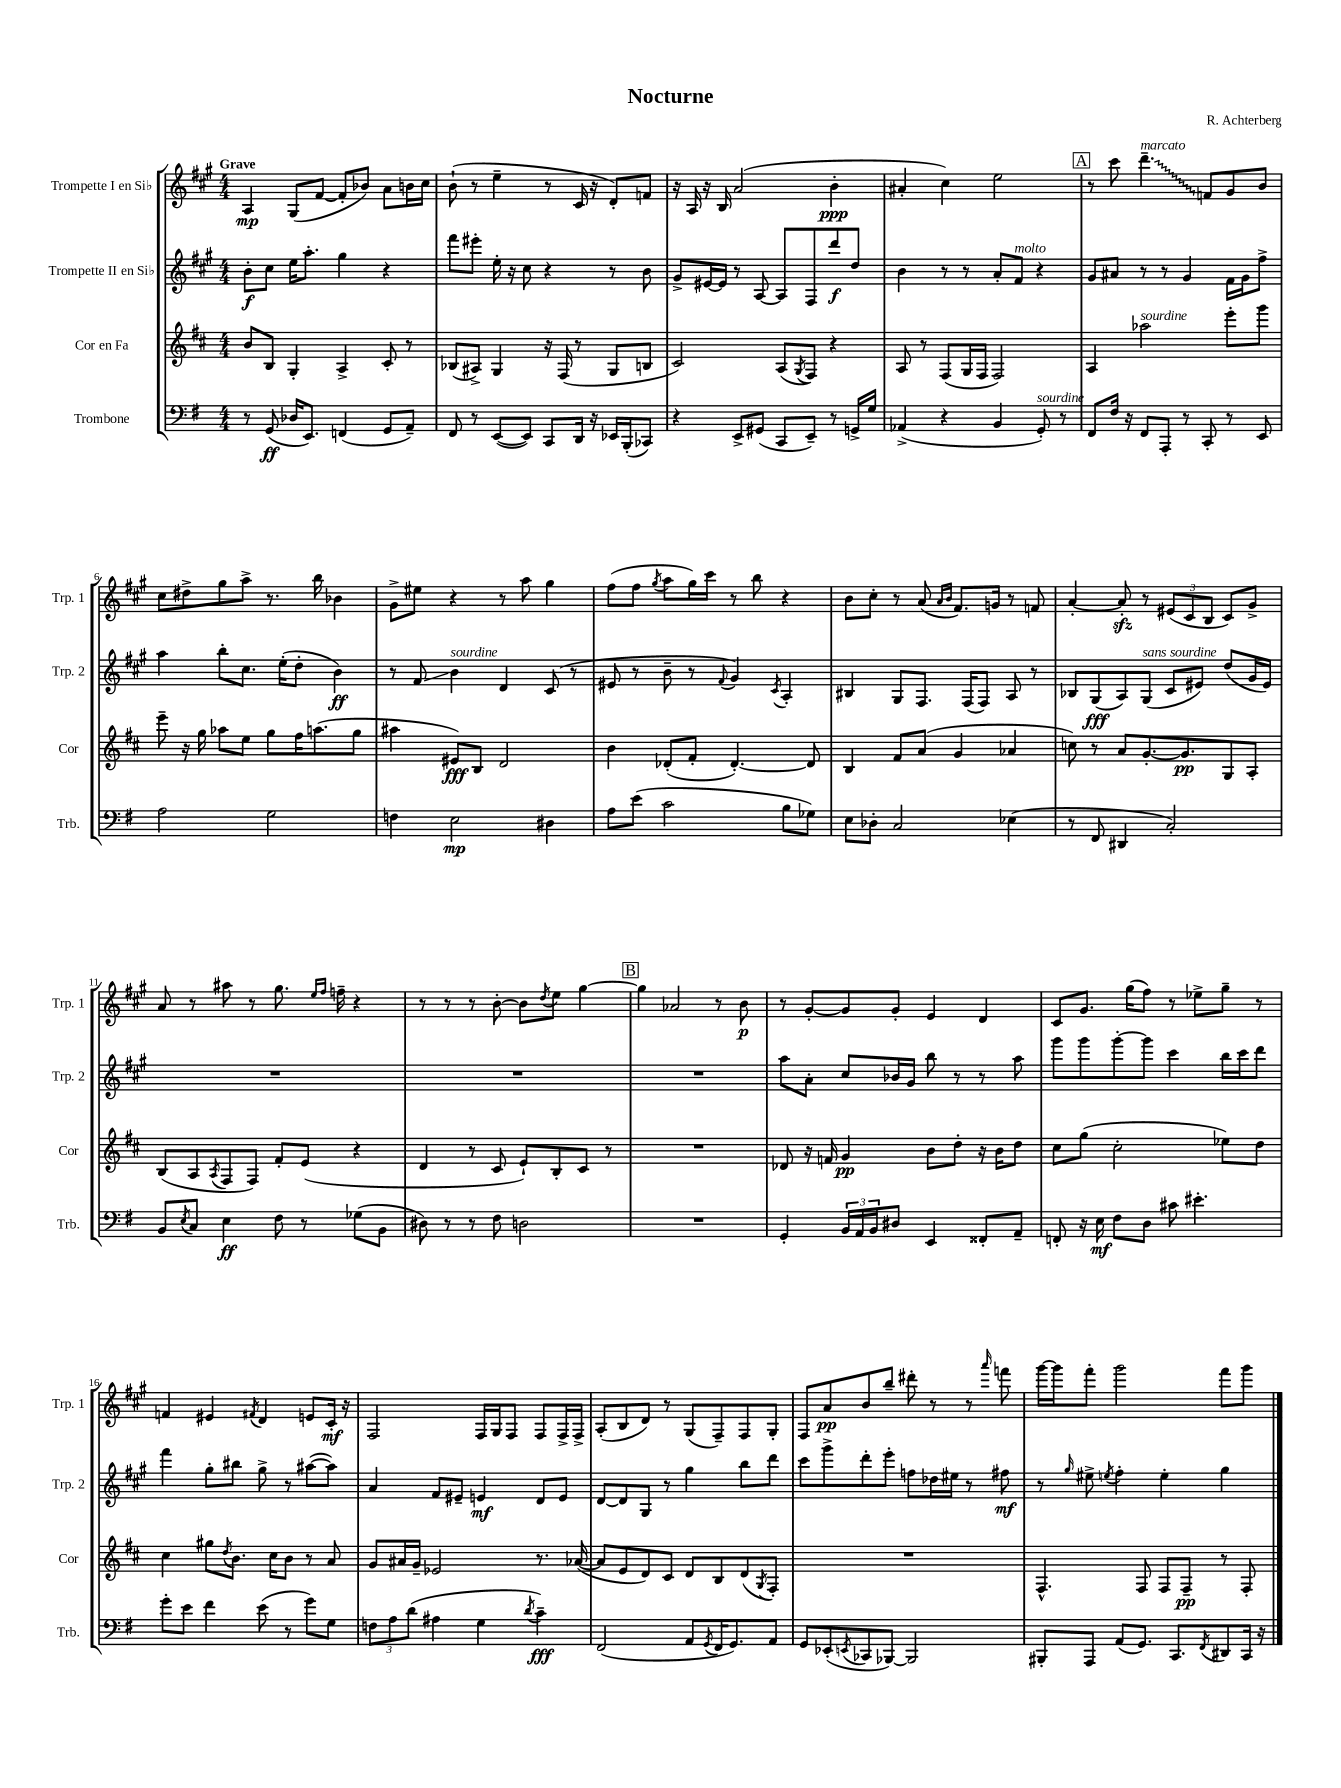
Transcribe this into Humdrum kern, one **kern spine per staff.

**kern	**kern	**kern	**kern
*staff4	*staff3	*staff2	*staff1
*clefF4	*clefG2	*clefG2	*clefG2
*k[f#]	*k[f#c#]	*k[f#c#g#]	*k[f#c#g#]
*M4/4	*M4/4	*M4/4	*M4/4
8r	8b/L	8b'\L	4A/
(8GG/	8B/J	8cc#\J	.
16D-/LK	4G'/	16ee\LK	(8G#/L
8.EE/J)	.	8.aa'\J	.
.	.	.	[8f#/J
(4FF/	4A^/	4gg#\	8f#'/]L
.	.	.	8b-/J)
8GG/L	8c#'/	4r	8a\L
8AA~/J)	8r	.	16b\L
.	.	.	16cc#\JJ
=	=	=	=
8FF#/	(8B-/L	8fff#\L	(8b`\
8r	8A#^/J)	8eee#'\J	8r
([8EE/L	4G/	16ee'\	4ee~\
.	.	16r	.
8EE/]J)	.	8cc#\	.
8CC/L	16r	4r	8r
.	(16F#/	.	.
16DD/Jk	8r	.	16c#/
16r	.	.	16r
16EE-/LL	8G/L	8r	8d'/L)
(16BBB'/J	.	.	.
8CC-/J)	8B/J	8b\	8f/J
=	=	=	=
4r	2c#/)	8g#^/L	16r
.	.	.	16A/
.	.	[16e#/L	16r
.	.	16e#/]JJ	16B/
8EE^/L	.	8r	(2a/
(8GG#/J	.	[8A/	.
8CC/L	(8A/L	8A/]L	.
.	8qG/	.	.
8EE~/J)	8F#/J)	8F#/	.
8r	4r	8ddd/	4b'\
16GG^/LL	.	8dd/J	.
16G/JJ	.	.	.
=	=	=	=
(4AA-^/	8A/	4b\	4a#'/
.	8r	.	.
4r	(8F#/L	8r	4cc#\)
.	16G/L	8r	.
.	16F#/JJ	.	.
4BB/	2F#/)	8a'/L	2ee\
.	.	8f#/J	.
8GG'/)	.	4r	.
8r	.	.	.
=	=	=	=
8FF#/L	4A/	8g#/L	8r
16F#/Jk	.	8a#/J	8ccc#\
16r	.	.	.
8FF#/L	2aa-\	8r	4.ddd~\
8AAA'/J	.	8r	.
8r	.	4g#/	.
8CC'/	.	.	8f/L
8r	8eee'\L	16f#\LL	8g#/
.	.	16g#\J	.
8EE/	8ggg\J	8ff#^\J	8b/J
=	=	=	=
2A\	8eee~\	4aa\	8cc#\L
.	16r	.	8dd#^\
.	16gg\	.	.
.	8aa-\L	8bb'\L	8gg#\
.	8ee\J	8.cc#\J	8aa^\J
2G\	8gg\L	.	8.r
.	.	(16ee'\LK	.
.	16ff#\K	8dd'\J	.
.	(8.aa\	.	16bb\
.	.	4b\)	4b-\
.	8gg\J	.	.
=	=	=	=
4F\	4aa#\	8r	8g#^\L
.	.	8f#/	8ee#\J
2E\	8e#/L)	4b\	4r
.	8B/J	.	.
.	2d/	4d/	8r
.	.	.	8aa\
4D#\	.	(8c#/	4gg#\
.	.	8r	.
=	=	=	=
8A\L	4b\	8e#/	(8ff#\L
(8e\J	.	8r	8ff#\J
.	.	.	8qgg#/
2c\	(8d-'/L	8b~\	8aa\L
.	8f#'/J	8r	16gg#\L)
.	.	.	16ccc#\JJ
.	.	8qqf#/	.
.	[4.d-'/)	4g#/)	8r
.	.	.	8bb\
.	.	8qc#/	.
8B\L	.	4A'/	4r
8G-\J)	8d-/]	.	.
=	=	=	=
8E\L	4B/	4B#/	8b\L
8D-'\J	.	.	8cc#'\J
2C/	8f#/L	8G#/L	8r
.	(8a/J	8.F#/J	(8a/
.	.	.	16qqa/LL
.	.	.	16qqb/JJ
.	4g/	.	8.f#/L)
.	.	(16F#/LK	.
.	.	8F#/J)	.
.	.	.	16g/Jk
(4E-\	4a-/	8A/	8r
.	.	8r	8f/
=	=	=	=
8r	8cc\)	8B-/L	[4a'/
8FF#/	8r	(8G#/	.
4DD#/	8a/L	8A/)	8a'/]
.	[8.g'/	(8G#/J	8r
2C'/)	.	8c#/L	(12e#/L
.	8.g/]	.	.
.	.	.	12c#/
.	.	8e#/J)	.
.	.	.	12B/J
.	8G/	(8dd/L	8c#/L)
.	8A'/J	16g#/L	8g#^/J
.	.	16e#/JJ)	.
=	=	=	=
8BB/L	(8B/L	1r	8a/
8qE/	.	.	.
8C/J	8A/	.	8r
.	8qA/	.	.
4E\	8F#/	.	8aa#\
.	8F#/J)	.	8r
8F#\	8f#'/L	.	8.gg#\
8r	(8e/J	.	.
.	.	.	16qqee/LL
.	.	.	16qqff#/JJ
.	.	.	16ff~\
(8G-\L	4r	.	4r
8BB\J	.	.	.
=	=	=	=
8D#\)	4d/	1r	8r
8r	.	.	8r
8r	8r	.	8r
8F#\	8c#/	.	[8b'\
2D\	8e`/L)	.	8b\]L
.	.	.	8qdd/
.	8B'/	.	8ee\J
.	8c#/J	.	[4gg#\
.	8r	.	.
=	=	=	=
1r	1r	1r	4gg#\]
.	.	.	2a-/
.	.	.	8r
.	.	.	8b\
=	=	=	=
4GG'/	8d-/	8aa\L	8r
.	16r	8a'\J	[8g#'/L
.	16f/	.	.
24BB/LL	4g/	8cc#/L	8g#/]
24AA/	.	.	.
24BB/J	.	.	.
8D#/J	.	16b-/L	8g#'/J
.	.	16g#/JJ	.
4EE/	8b\L	8bb\	4e/
.	8dd'\J	8r	.
8FF##'/L	16r	8r	4d/
.	16b\LK	.	.
8AA~/J	8dd\J	8aa\	.
=	=	=	=
8FF'/	8cc#\L	8ggg#\L	8c#/L
16r	(8gg\J	8ggg#\	8.g#/J
16E\	.	.	.
8F#\L	2cc#'\	[8ggg#'\	.
.	.	.	(16gg#\LK
8D\J	.	8ggg#\]J	8ff#\J)
8c#\	.	4ccc#\	8r
4.e#'\	.	.	8ee-^\L
.	8ee-\L)	16bb\LL	8gg#~\J
.	.	16ccc#\J	.
.	8dd\J	8ddd\J	8r
=	=	=	=
8g'\L	4cc#\	4fff#\	4f/
8e\J	.	.	.
4f#\	8gg#\L	8gg#'\L	4e#/
.	8qdd/	.	.
.	8.b\J	8bb#\J	.
.	.	.	8qf#/
(8e\	.	8gg#^\	4d/
.	16cc#\LK	.	.
8r	8b\J	8r	.
8g\L)	8r	([8aa#\L	8e/L
8G\J	8a/	8aa#\]J)	16c#'/Jk
.	.	.	16r
=	=	=	=
12F\L	8g/L	4a/	2F#/
12A\	.	.	.
.	16a#/L	.	.
(12d\J	.	.	.
.	16g~/JJ	.	.
4A#\	2e-/	8f#/L	.
.	.	8e#~/J	.
4G\	.	4e/	16F#/LL
.	.	.	16G#/J
.	.	.	8F#/J
8qd/	.	.	.
4c~\)	8.r	8d/L	8F#/L
.	.	8e/J	16F#^/L
.	([16a-/	.	16F#^/JJ
=	=	=	=
(2FF#/	8a-/]L	[8d/L	(8A'/L
.	8e/	8d/]	8B/
.	8d/)	8G#/J	8d/J)
.	8c#/J	8r	8r
8AA/L	8d/L	4gg#\	(8G#/L
8qGG/	.	.	.
16FF#/K	8B/	.	8F#~/)
8.GG/)	.	.	.
.	(8d/	8bb\L	8F#/
.	8qG/	.	.
8AA/J	8F#'/J)	8ddd\J	8G#'/J
=	=	=	=
8GG/L	1r	8ccc#\L	8F#/L
(8EE-'/	.	8ggg#^\	8a/
8qEE/	.	.	.
8CC-/	.	8ddd'\	8b/
[8BBB-/J)	.	8eee'\J	8bb~/J
2BBB-/]	.	8ff\L	8ddd#'\
.	.	16dd-\L	8r
.	.	16ee#\JJ	.
.	.	8r	8r
.	.	.	16qqaaa/
.	.	8ff#\	8fff\
=	=	=	=
8BBB#'/L	4.F#^^/	8r	[16ggg#\LL
.	.	.	16ggg#\]J
.	.	16qqgg#/	.
8AAA/J	.	8ee#^\	8fff#'\J
.	.	8qee/	.
(8AA/L	.	4ff#'\	2ggg#\
8.GG/J)	8F#/	.	.
.	8F#/L	4ee'\	.
8.CC/L	.	.	.
.	8F#~/J	.	.
8qFF#/	.	.	.
8DD#/	8r	4gg#\	8fff#\L
16CC/Jk	8F#'/	.	8ggg#\J
16r	.	.	.
==	==	==	==
*-	*-	*-	*-
